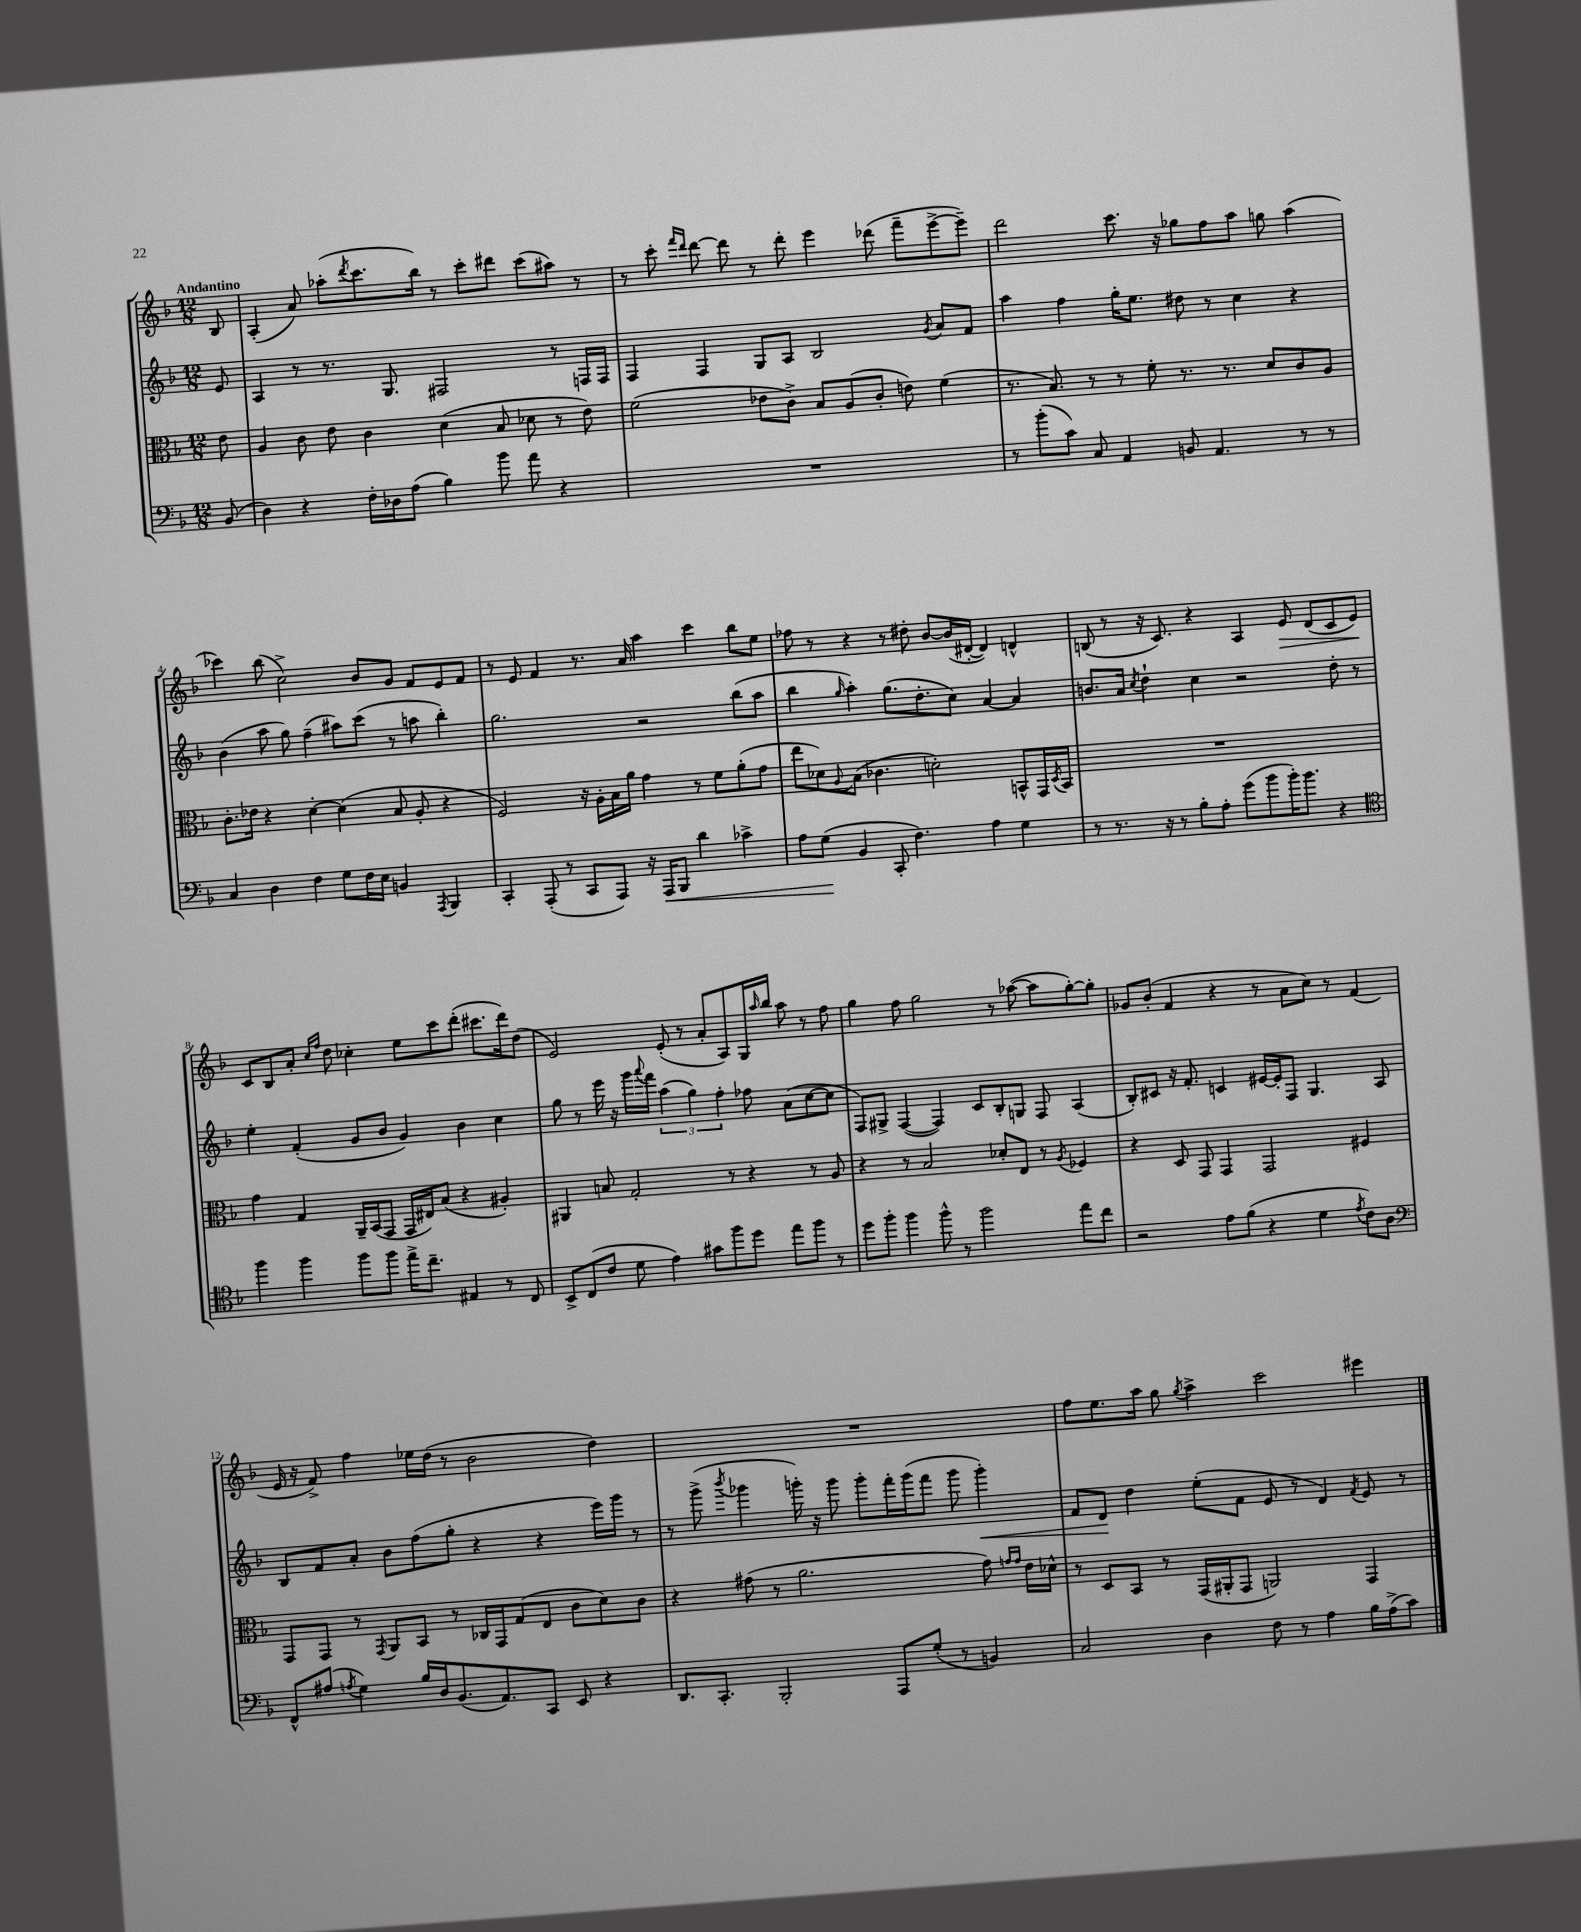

**kern	**dynam	**kern	**kern	**dynam	**kern	**dynam
*part4	*part4	*part3	*part2	*part2	*part1	*part1
*staff4	*staff4	*staff3	*staff2	*staff2	*staff1	*staff1
*clefF4	*	*clefC3	*clefG2	*	*clefG2	*
*k[b-]	*	*k[b-]	*k[b-]	*	*k[b-]	*
*M12/8	*	*M12/8	*M12/8	*	*M12/8	*
=	=	=	=	=	=	=
!	!	!	!	!	!LO:TX:a:B:t=Andantino	!
(8BB-/	.	8e\	8e/	.	8B-/	.
=1	=1	=1	=1	=1	=1	=1
4D\)	.	4A/	4A/	.	(4A'/	.
4r	.	8c\	8r	.	8a/)	.
.	.	8e\	8.r	.	(8aa-X'\L	.
.	.	.	.	.	8qddd/	.
16F'\LL	.	4c\	.	.	8.ccc\	.
16D-X\J	.	.	8.G/	.	.	.
(8A\J	.	.	.	.	.	.
.	.	.	.	.	16bb-\Jk)	.
4B-\)	.	(4d\	2F#X/	.	8r	.
.	.	.	.	.	8ccc'\L	.
8b-\	.	8B-/	.	.	8ddd#X\J	.
8a\	.	8d-X\	.	.	(8ccc\L	.
4r	.	8r	8r	.	8aa#X\J)	.
.	.	8e\)	16Fn/LL	.	8r	.
.	.	.	16F/JJ	.	.	.
=2	=2	=2	=2	=2	=2	=2
1.r	.	(2f\	4F/	.	8r	.
.	.	.	.	.	8ccc'\	.
.	.	.	.	.	16qqfff/LL	.
.	.	.	.	.	16qqddd/JJ	.
.	.	.	4F/	.	[8ddd\	.
.	.	.	.	.	8ddd\]	.
.	.	8e-X\L	8G/L	.	8r	.
.	.	8c^\J)	8A/J	.	8ddd'\	.
.	.	8B-/L	2B-/	.	4eee\	.
.	.	(8A/	.	.	.	.
.	.	8c'/J	.	.	(8ddd-X\	.
.	.	8en\)	.	.	8fff~\L	.
.	.	.	8qg/	.	.	.
.	.	(4f\	8a/L	.	[8eee^\	.
.	.	.	8f/J	.	8eee~\J])	.
=3	=3	=3	=3	=3	=3	=3
8r	.	8.r	4aa\	.	2ddd\	.
(8b-'\L	.	.	.	.	.	.
.	.	8.B-/)	.	.	.	.
8c\J)	.	.	4ff\	.	.	.
8C/	.	8r	.	.	.	.
4AA/	.	8r	16gg'\KL	.	8.ccc\	.
.	.	.	8.ee\J	.	.	.
.	.	8f'\	.	.	.	.
.	.	.	.	.	16r	.
8BBn/	.	8.r	8dd#X\	.	8gg-X\L	.
4.AA/	.	.	8r	.	8ff\	.
.	.	8.r	.	.	.	.
.	.	.	4cc\	.	8aa\J	.
.	.	8d/L	.	.	8ggn\	.
8r	.	8c/	4r	.	(4aa\	.
8r	.	8A/J	.	.	.	.
!!LO:LB:g=z
=4	=4	=4	=4	=4	=4	=4
4C/	.	8.c'\L	(4b-\	.	4ccc-X\)	.
.	.	16e-X\Jk	.	.	.	.
4D\	.	4r	8aa\	.	(8bb-\	.
.	.	.	8gg\)	.	2cc^\)	.
4F\	.	[4d'\	(4ff~\	.	.	.
8G\L	.	(4d\]	8aa#X\L)	.	.	.
16F\L	.	.	(8ccc\J	.	8b-/L	.
16E\JJ	.	.	.	.	.	.
4BBn/	.	8B-/	8r	.	8g/J	.
.	.	8A'/	8aan\	.	8f/L	.
8qAAA/	.	.	.	.	.	.
4BBB-/	.	4r	4bb-'\)	.	8e/	.
.	.	.	.	.	8f/J	.
=5	=5	=5	=5	=5	=5	=5
4CC'/	.	2F/)	2.gg\	.	8r	.
.	.	.	.	.	8e/	.
(8AAA'/	.	.	.	.	4f/	.
8r	.	.	.	.	.	.
8CC/L	.	16r	.	.	8.r	.
.	.	16A'\LL	.	.	.	.
8AAA/J)	.	16B-\	.	.	.	.
.	.	16a\JJ	.	.	16a/	.
16r	.	4g\	2r	.	4aa\	.
!	!LO:HP:b	!	!	!	!	!
16AAA/KL	<	.	.	.	.	.
8BBB-/J	.	.	.	.	.	.
4d\	.	8r	.	.	4ccc\	.
.	.	8f\L	.	.	.	.
4c-X^\	.	(8a'\	(8bb-\L	.	8bb-\L	.
.	.	8g\J	8aa\J	.	8ee\J	.
=6	=6	=6	=6	=6	=6	=6
8A\L	.	8ee\L	4bb-\	.	8ff-X\	.
(8G\J	.	8d-X\)	.	.	8r	.
.	.	8qqA/	16qqgg/	.	.	.
4BB-/	[	(8B-\J	4aa'\)	.	4r	.
.	.	4.c-X\	.	.	.	.
8CC'/	.	.	(8.gg\L	.	8r	.
4.F\)	.	.	.	.	8dd#X'\	.
.	.	.	8.dd'\	.	.	.
.	.	2dn'\)	.	.	[8b-/L	.
.	.	.	8cc\J)	.	(16b-/L]	.
.	.	.	.	.	[16d#X'/JJ	.
4A\	.	.	[4a/	.	4d#/])	.
4G\	.	8BBn^^/L	4a/]	.	4dn^^/	.
.	.	16GG/L	.	.	.	.
.	.	8qD/	.	.	.	.
.	.	16BB/JJ	.	.	.	.
=7	=7	=7	=7	=7	=7	=7
8r	.	1.r	8.bn/L	.	(8Bn/	.
8.r	.	.	.	.	8r	.
.	.	.	16a/Jk	.	.	.
.	.	.	8qcc/	.	.	.
.	.	.	4dd`\	.	16r	.
16r	.	.	.	.	8.c/)	.
8r	.	.	.	.	.	.
8B-'\L	.	.	4cc\	.	4r	.
8A'\J	.	.	.	.	.	.
(8g\L	.	.	2r	.	4A/	.
8b-\	.	.	.	.	.	.
!	!	!	!	!	!	!LO:HP:b
16b-'\K)	.	.	.	.	8e/	>
8.b-\J	.	.	.	.	.	.
.	.	.	.	.	(8d/L	.
4r	.	.	8dd'\	.	8c/	.
.	.	.	8r	.	8e/J)	.
.	.	.	.	.	.	]
!!LO:LB:g=z
=8	=8	=8	=8	=8	=8	=8
*clefC4	*	*	*	*	*	*
4ff\	.	4g\	4ee'\	.	8c/L	.
.	.	.	.	.	8B-/	.
4ff\	.	4G/	(4f'/	.	8a'/J	.
.	.	.	.	.	16qqcc/LL	.
.	.	.	.	.	16qqff/JJ	.
.	.	.	.	.	8dd\	.
8ff\L	.	16AA~/LL	8g/L	.	4cc-X'\	.
.	.	(16BB-/J	.	.	.	.
8ff\J	.	8GG/J	8b-/J	.	.	.
16ee^\KL	.	16GG/LL	4g/)	.	8ee\L	.
8.cc~\J	.	16E#X/J)	.	.	.	.
.	.	(8B-/J	.	.	8ccc\	.
4E#X/	.	4r	4b-\	.	(8ddd'\J	.
.	.	.	.	.	8.ccc#X\L	.
8r	.	4A#X'/)	4cc\	.	.	.
.	.	.	.	.	16ddd\k)	.
8C/	.	.	.	.	(8dd\J	.
=9	=9	=9	=9	=9	=9	=9
8BB-^/L	.	4AA#X/	8gg\	.	2e/)	.
(8C/	.	.	8r	.	.	.
8c/J	.	8Bn/	16eee\	.	.	.
.	.	.	16r	.	.	.
8d\	.	2G'/	16ggg\LL	.	.	.
.	.	.	8qqaaa/	.	.	.
.	.	.	16fff\JJ	.	.	.
4e\)	.	.	(6aa\	.	(8e'/	.
.	.	.	.	.	8r	.
.	.	.	6gg\)	.	.	.
8g#X\L	.	.	.	.	8a'/L	.
.	.	.	6ff'\	.	.	.
8ff\	.	8r	.	.	8A/)	.
8dd\J	.	4r	8ff-X\	.	16G/L	.
.	.	.	.	.	16qqaa/	.
.	.	.	.	.	16bb-/JJ	.
8ee\L	.	.	(8a\L	.	8aa\	.
8ff\J	.	8r	[8cc\	.	8r	.
8r	.	8A/	8cc\J]	.	8ff\	.
=10	=10	=10	=10	=10	=10	=10
8dd\L	.	4r	8F/L)	.	4gg\	.
8ff'\J	.	.	8G#X^/J	.	.	.
4ff\	.	8r	([4F/	.	8ff\	.
.	.	2B-/	.	.	2gg\	.
8ff^^\	.	.	4F/])	.	.	.
8r	.	.	.	.	.	.
2ff\	.	.	8c/L	.	.	.
.	.	8d-X'/L	8B-'/	.	8r	.
.	.	8E/J	8Gn/J	.	([8aa-X\	.
.	.	8r	8F/	.	8aa-\L]	.
.	.	8qA/	.	.	.	.
8ee\L	.	4F-X/	(4A/	.	[8gg'\)	.
8cc\J	.	.	.	.	8gg'\J]	.
=11	=11	=11	=11	=11	=11	=11
2r	.	4r	8B-'/L)	.	8g-X/L	.
.	.	.	8c#X/J	.	(8b-'/J	.
.	.	8D/	16r	.	4f/	.
.	.	.	8.f'/	.	.	.
.	.	8GG/	.	.	.	.
8e\L	.	4GG/	4cn/	.	4r	.
(8f\J	.	.	.	.	.	.
4r	.	2GG/	[16e#X/LL	.	8r	.
.	.	.	16e#'/J]	.	.	.
.	.	.	8F/J	.	8a\L	.
4d\	.	.	4.G/	.	8cc\J)	.
.	.	.	.	.	8r	.
8qe/	.	.	.	.	.	.
8c\L)	.	4F#X/	.	.	(4f/	.
8A\J	.	.	8A/	.	.	.
!!LO:LB:g=z
=12	=12	=12	=12	=12	=12	=12
*clefF4	*	*	*	*	*	*
8FF^^/L	.	8GG/L	8B-/L	.	16e/	.
.	.	.	.	.	16r	.
(8A#X/J	.	8GG/J	8f/	.	8f^/)	.
8qAn/	.	.	.	.	.	.
4G\)	.	8r	8a'/J	.	4ff\	.
.	.	8qGG/	.	.	.	.
.	.	8AA/L	8b-\L	.	.	.
16B-/LL	.	8BB-/J	(8ff\	.	16ee-X\LL	.
16D/J	.	.	.	.	(16dd\JJ	.
(8.BB-/	.	8r	8gg'\J	.	8r	.
.	.	16C-X/LL	4r	.	2b-\	.
8.AA/)	.	16GG/J	.	.	.	.
.	.	(8G/	.	.	.	.
8CC/J	.	8E/J	4r	.	.	.
8EE/	.	8c\L	.	.	.	.
4r	.	8d\)	16eee\LL)	.	4dd\)	.
.	.	.	16ggg\JJ	.	.	.
.	.	8c\J	8r	.	.	.
=13	=13	=13	=13	=13	=13	=13
8.DD/L	.	4r	8r	.	1.r	.
.	.	.	(8ggg^\	.	.	.
8.CC'/J	.	.	.	.	.	.
.	.	.	8qbbb-/	.	.	.
.	.	(8g#X\	4ggg-X\	.	.	.
2BBB-'/	.	8r	.	.	.	.
.	.	2.a\	16gggn'\)	.	.	.
.	.	.	16r	.	.	.
.	.	.	8ggg\	.	.	.
.	.	.	8ggg'\L	.	.	.
8AAA/L	.	.	16fff'\L	.	.	.
.	.	.	(16ggg\J	.	.	.
(8G'/J	.	.	8fff\J	.	.	.
8r	.	.	8ggg\	.	.	.
!	!	!	!	!LO:HP:b	!	!
4BBn/)	.	8g#\)	4ggg'\)	<	.	.
.	.	16qqgn/LL	.	.	.	.
.	.	16qqg/JJ	.	.	.	.
.	.	16e\LL	.	.	.	.
.	.	16d-X^^\JJ	.	.	.	.
=14	=14	=14	=14	=14	=14	=14
2C/	.	8r	8f/L	.	8ff\L	.
.	.	8D/L	8d/J	.	8.ee\	.
.	.	8BB-/J	4dd\	[	.	.
.	.	.	.	.	16aa\Jk	.
.	.	8r	.	.	8gg\	.
.	.	.	.	.	8qgg/	.
4D\	.	(16GG/LL	(8ee'\L	.	4aa^\	.
.	.	16AA#X'/J	.	.	.	.
.	.	8GG/J	8f\J	.	.	.
8F\	.	2AAn/)	8e/	.	2ccc\	.
8r	.	.	8r	.	.	.
4A\	.	.	4d/)	.	.	.
.	.	.	8qf/	.	.	.
16B-\LL	.	4GG/	8e/	.	4eee#X\	.
(16A^\J	.	.	.	.	.	.
8c\J)	.	.	8r	.	.	.
==	==	==	==	==	==	==
*-	*-	*-	*-	*-	*-	*-
